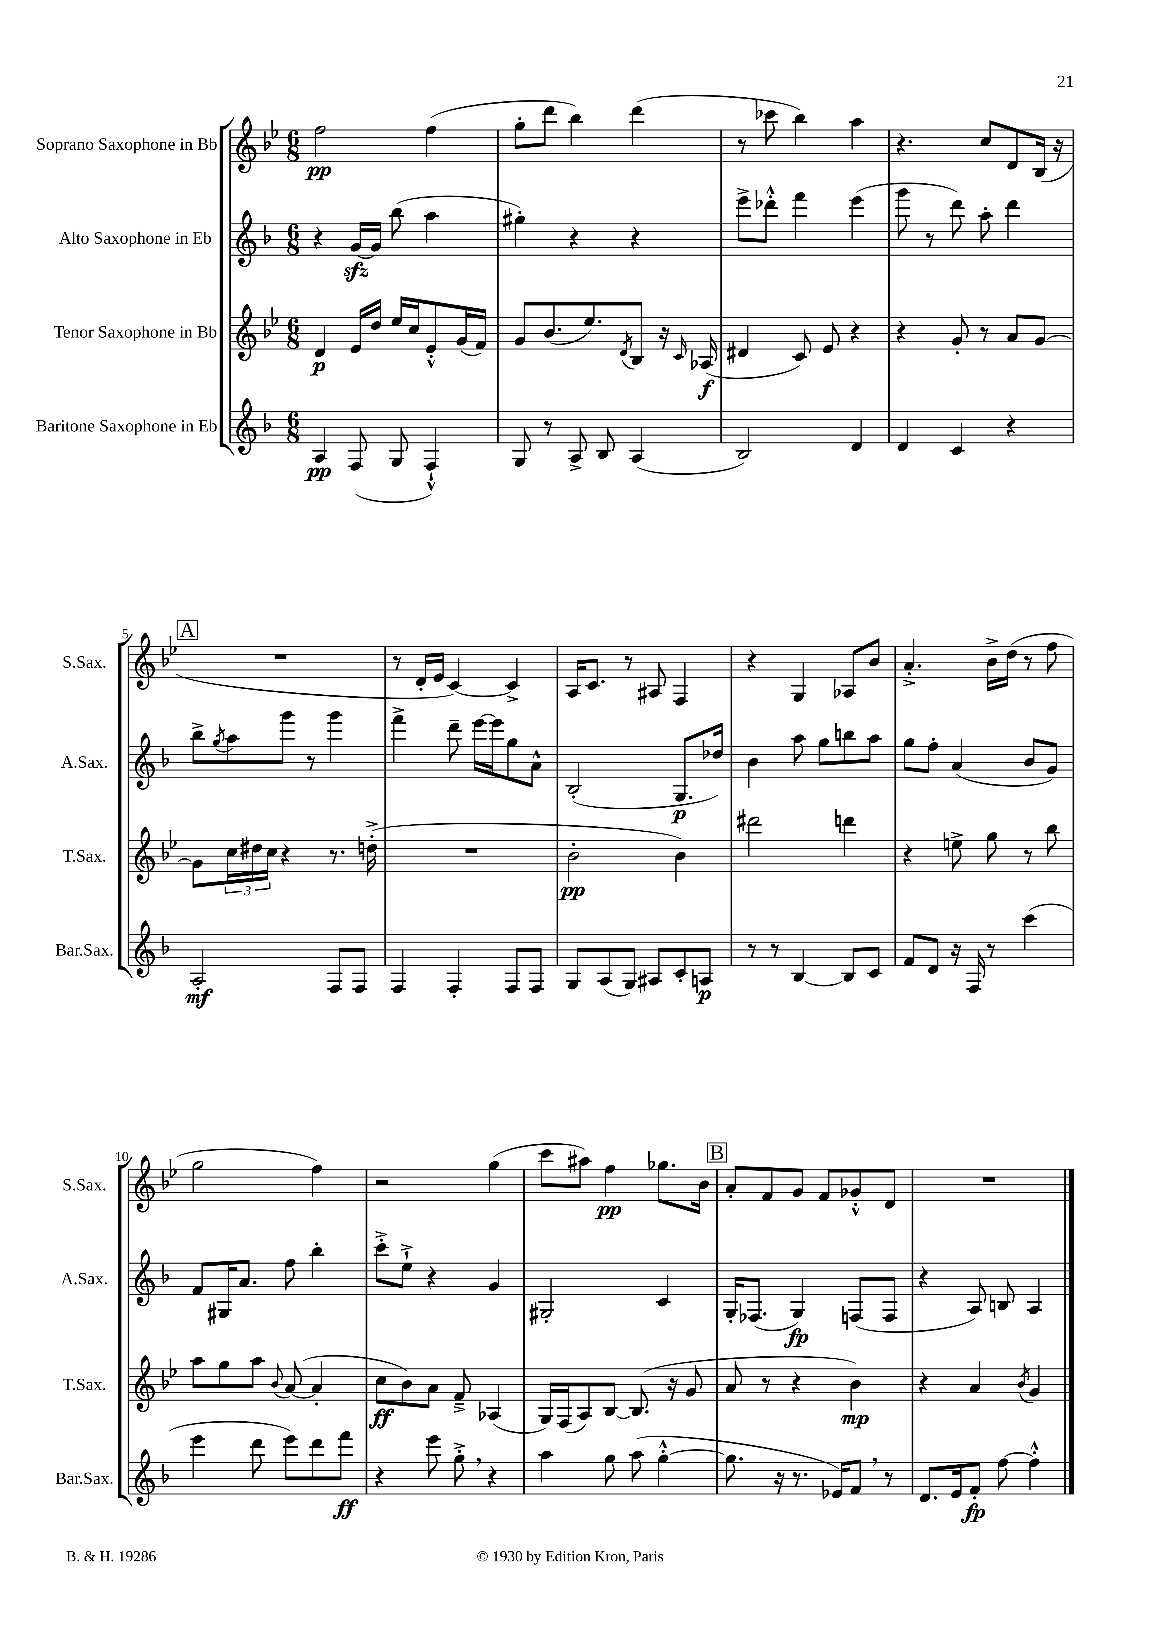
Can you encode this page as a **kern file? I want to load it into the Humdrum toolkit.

**kern	**dynam	**kern	**dynam	**kern	**dynam	**kern	**dynam
*part4	*part4	*part3	*part3	*part2	*part2	*part1	*part1
*staff4	*staff4	*staff3	*staff3	*staff2	*staff2	*staff1	*staff1
*I"Baritone Saxophone in Eb	*	*I"Tenor Saxophone in Bb	*	*I"Alto Saxophone in Eb	*	*I"Soprano Saxophone in Bb	*
*I'Bar.Sax.	*	*I'T.Sax.	*	*I'A.Sax.	*	*I'S.Sax.	*
*clefG2	*	*clefG2	*	*clefG2	*	*clefG2	*
*k[b-]	*	*k[b-e-]	*	*k[b-]	*	*k[b-e-]	*
*M6/8	*	*M6/8	*	*M6/8	*	*M6/8	*
=1	=1	=1	=1	=1	=1	=1	=1
4A/	pp	4d/	p	4r	.	2ff\	pp
(8F/	.	16e-/LL	.	[16gzz/LL	.	.	.
.	.	16dd/JJ	.	16g/JJ]	.	.	.
8G/	.	16ee-/LL	.	(8bb-\	.	.	.
.	.	16cc/J	.	.	.	.	.
4F`^^/)	.	8e-'^^/	.	4aa\	.	(4ff\	.
.	.	(16g/L	.	.	.	.	.
.	.	16f/JJ)	.	.	.	.	.
=2	=2	=2	=2	=2	=2	=2	=2
8G/	.	8g/L	.	4gg#X'\)	.	8gg'\L	.
8r	.	(8.b-/	.	.	.	8ddd\J	.
8A^/	.	.	.	4r	.	4bb-\)	.
.	.	8.ee-/)	.	.	.	.	.
8B-/	.	.	.	.	.	.	.
.	.	8qd/	.	.	.	.	.
(4A/	.	8B-/J	.	4r	.	(4ddd\	.
.	.	16r	.	.	.	.	.
.	.	16qqc/	.	.	.	.	.
.	.	(16A-X/	f	.	.	.	.
=3	=3	=3	=3	=3	=3	=3	=3
2B-/)	.	4d#X/	.	8eee^\L	.	8r	.
.	.	.	.	8ddd-X'^^\J	.	8ccc-X\	.
.	.	8c/)	.	4fff\	.	4bb-\)	.
.	.	8e-/	.	.	.	.	.
4d/	.	4r	.	(4eee\	.	4aa\	.
=4	=4	=4	=4	=4	=4	=4	=4
4d/	.	4r	.	8ggg\	.	4.r	.
.	.	.	.	8r	.	.	.
4c/	.	8g'/	.	8ddd\)	.	.	.
.	.	8r	.	8aa'\	.	8cc/L	.
4r	.	8a/L	.	4ddd\	.	8d/	.
.	.	[8g/J	.	.	.	(16B-/Jk	.
.	.	.	.	.	.	16r	.
!!LO:LB:g=z
!!LO:REH:place=s1:t=A
=5	=5	=5	=5	=5	=5	=5	=5
2A'/	mf	8g\L]	.	8bb-^\L	.	2.r	.
.	.	.	.	8qgg/	.	.	.
.	.	24cc\L	.	8aa\	.	.	.
.	.	24dd#X\	.	.	.	.	.
.	.	24cc\JJ	.	.	.	.	.
.	.	4r	.	8ggg\J	.	.	.
.	.	.	.	8r	.	.	.
8F/L	.	8.r	.	4ggg\	.	.	.
8F/J	.	.	.	.	.	.	.
.	.	(16ddn'^\	.	.	.	.	.
=6	=6	=6	=6	=6	=6	=6	=6
4F/	.	2.r	.	4fff^\	.	8r	.
.	.	.	.	.	.	16d'/LL	.
.	.	.	.	.	.	16e-/JJ	.
4F'/	.	.	.	8ddd~\	.	[4c/)	.
.	.	.	.	[16eee\LL	.	.	.
.	.	.	.	16eee\J]	.	.	.
8F/L	.	.	.	8gg\	.	4c^/]	.
8F/J	.	.	.	8a^^\J	.	.	.
=7	=7	=7	=7	=7	=7	=7	=7
8G/L	.	2b-'\	pp	(2B-'/	.	16A/KL	.
.	.	.	.	.	.	8.c/J	.
(8A/	.	.	.	.	.	.	.
8G/J)	.	.	.	.	.	8r	.
8A#X/L	.	.	.	.	.	8A#X/	.
8c'/	.	4b-\)	.	8.G/L	p	4F/	.
8An/J	p	.	.	.	.	.	.
.	.	.	.	16dd-X/Jk)	.	.	.
=8	=8	=8	=8	=8	=8	=8	=8
8r	.	2ddd#X\	.	4b-\	.	4r	.
8r	.	.	.	.	.	.	.
[4B-/	.	.	.	8aa\	.	4G/	.
.	.	.	.	8gg\L	.	.	.
8B-/L]	.	4dddn\	.	8bbn\	.	8A-X/L	.
8c/J	.	.	.	8aa\J	.	8b-/J	.
=9	=9	=9	=9	=9	=9	=9	=9
8f/L	.	4r	.	8gg\L	.	4.a'^/	.
8d/J	.	.	.	8ff'\J	.	.	.
16r	.	8een^\	.	(4a/	.	.	.
16F/	.	.	.	.	.	.	.
8r	.	8gg\	.	.	.	16b-^\LL	.
.	.	.	.	.	.	(16dd\JJ	.
(4ccc\	.	8r	.	8b-/L	.	8r	.
.	.	8bb-\	.	8g/J)	.	8ff\	.
!!LO:LB:g=z
=10	=10	=10	=10	=10	=10	=10	=10
4eee\	.	8aa\L	.	8f/L	.	2gg\	.
.	.	8gg\	.	16G#X/K	.	.	.
.	.	.	.	8.a/J	.	.	.
8ddd\	.	8aa\J	.	.	.	.	.
.	.	8qqb-/	.	.	.	.	.
8eee\L)	.	([8a/	.	8ff\	.	.	.
8ddd\	.	4a'/]	.	4bb-'\	.	4ff\)	.
8fff\J	ff	.	.	.	.	.	.
=11	=11	=11	=11	=11	=11	=11	=11
4r	.	8cc\L	ff	8ccc'^\L	.	2r	.
.	.	8b-\)	.	8ee`^\J	.	.	.
8eee\	.	8a\J	.	4r	.	.	.
8gg'^,\	.	8f~^/	.	.	.	.	.
4r	.	(4A-X/	.	4g/	.	(4gg\	.
=12	=12	=12	=12	=12	=12	=12	=12
4aa\	.	16G/LL)	.	2G#X'/	.	8ccc\L	.
.	.	(16F/J	.	.	.	.	.
.	.	8A/)	.	.	.	8aa#X\J)	.
8gg\	.	[8B-/J	.	.	.	4ff\	pp
(8aa\	.	(8.B-/]	.	.	.	.	.
[4gg'^^\	.	.	.	4c/	.	8.gg-X\L	.
.	.	16r	.	.	.	.	.
.	.	8g/	.	.	.	.	.
.	.	.	.	.	.	16b-\Jk	.
!!LO:REH:place=s1:t=B
=13	=13	=13	=13	=13	=13	=13	=13
8.gg\]	.	8a/	.	16G'/KL	.	8a'/L	.
.	.	.	.	(8.F-X/J	.	.	.
.	.	8r	.	.	.	8f/	.
16r	.	.	.	.	.	.	.
8.r	.	4r	.	4G/)	fp	8g/J	.
.	.	.	.	.	.	8f/L	.
16e-X/KL)	.	.	.	.	.	.	.
8f,/J	.	4b-\)	mp	(8Fn/L	.	8g-X'^^/	.
8r	.	.	.	8F/J	.	8d/J	.
=14	=14	=14	=14	=14	=14	=14	=14
8.d/L	.	4r	.	4r	.	2.r	.
16e/k	.	.	.	.	.	.	.
8f'/J	fp	4a/	.	8A/)	.	.	.
[8ff\	.	.	.	8Bn/	.	.	.
.	.	8qb-/	.	.	.	.	.
4ff'^^\]	.	4g/	.	4A/	.	.	.
==	==	==	==	==	==	==	==
*-	*-	*-	*-	*-	*-	*-	*-
